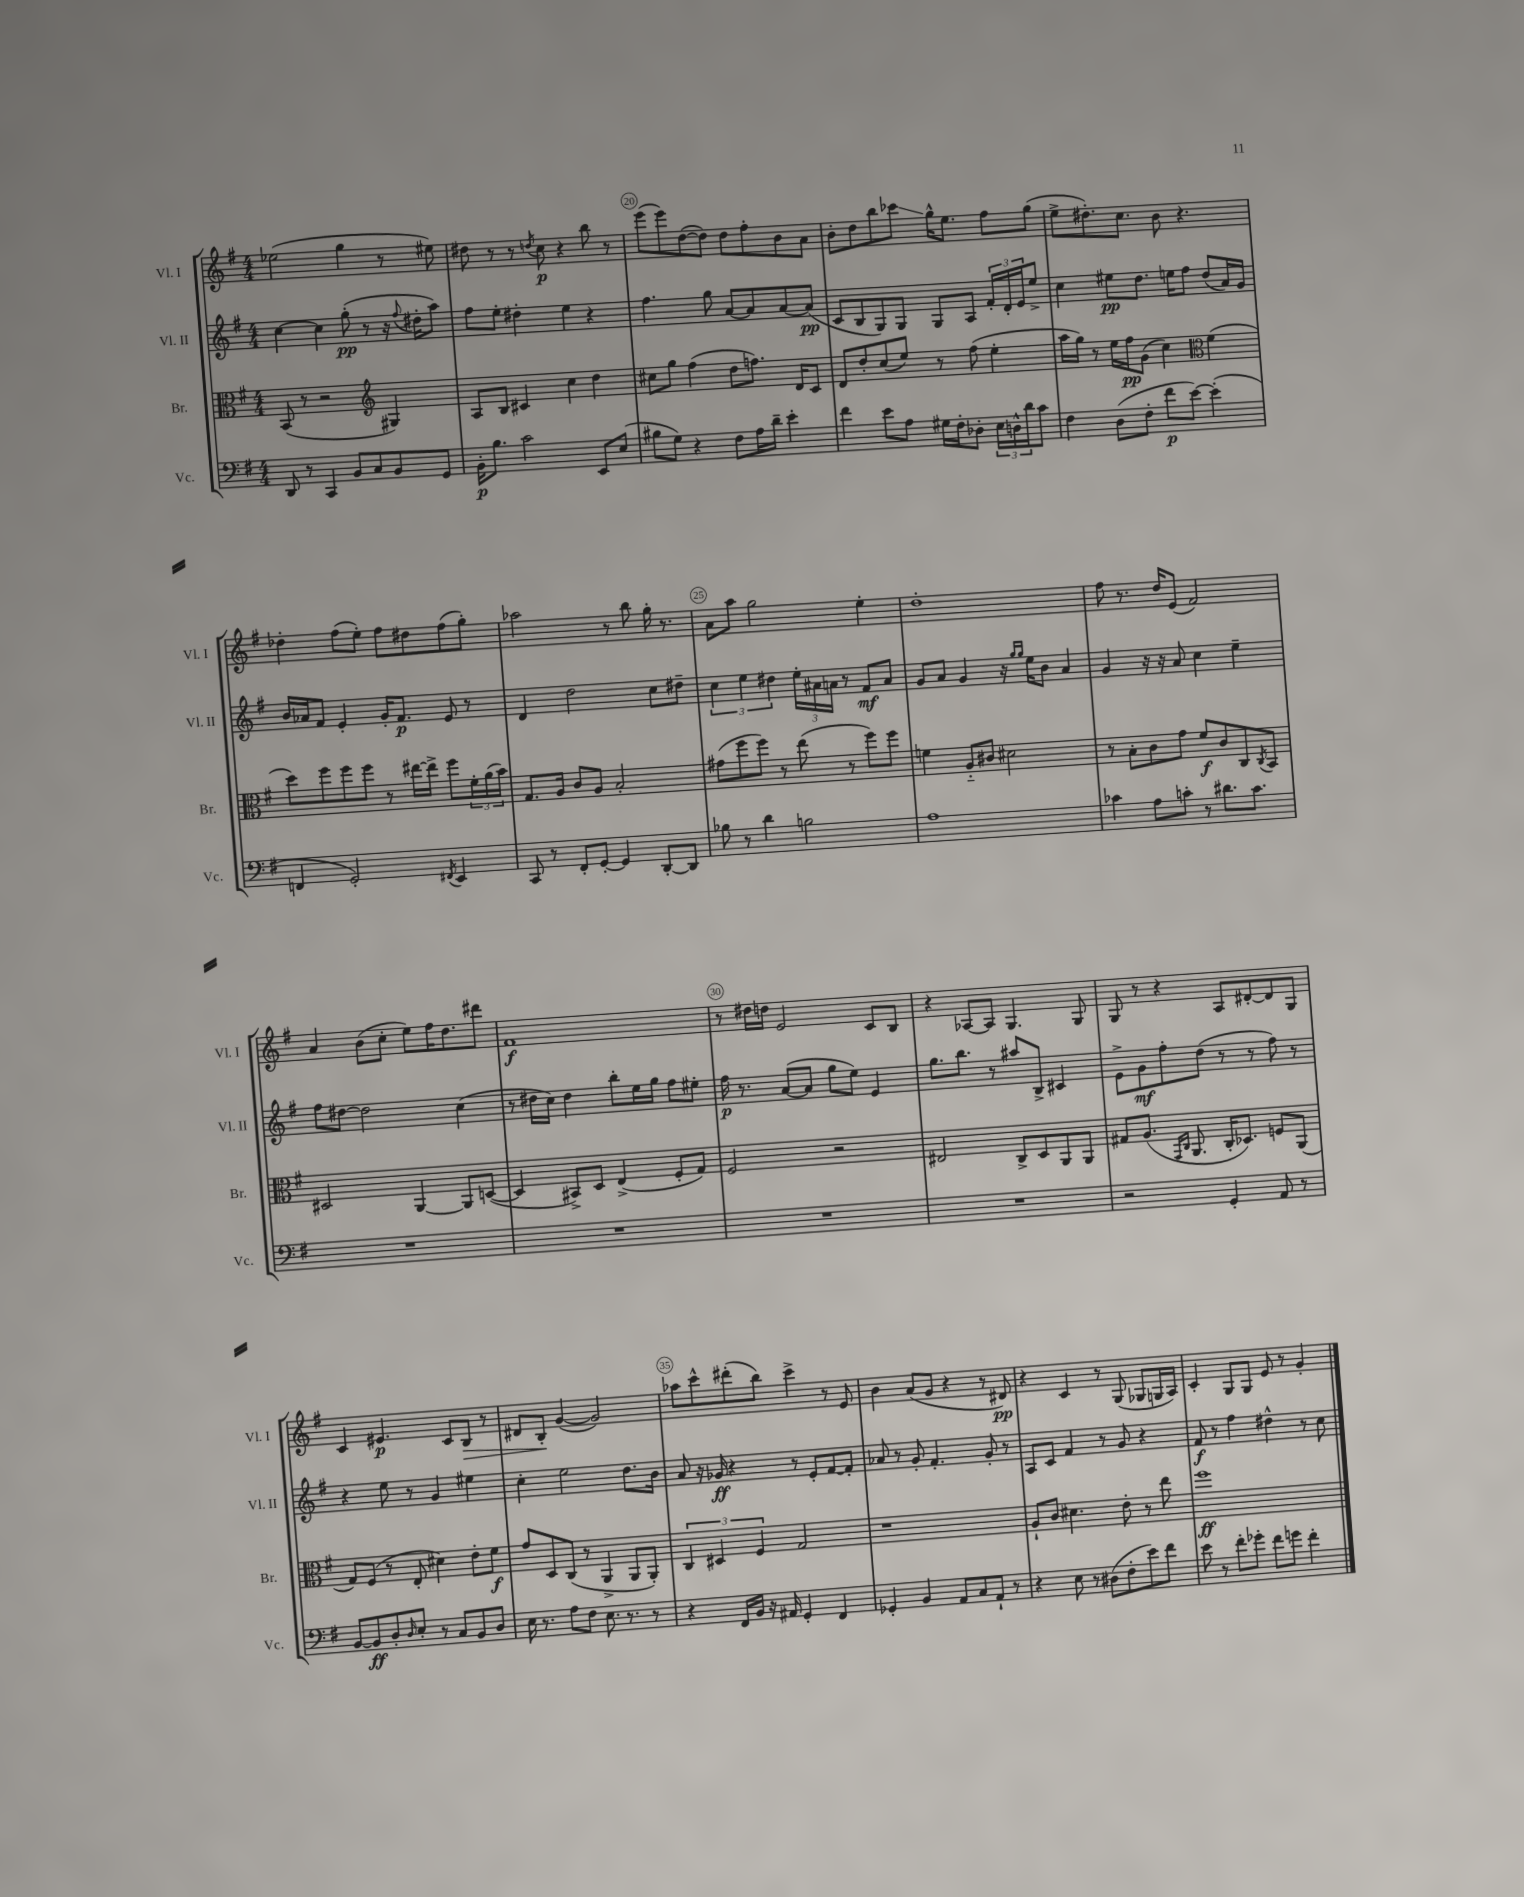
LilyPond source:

<<
\new StaffGroup <<
\new Staff = "s0" \with { instrumentName = "Vl. I" shortInstrumentName = "Vl. I" } {
    \clef treble \key g \major \numericTimeSignature \time 4/4
    ees''2( g''4 r8 eis''8) |
    dis''8 r8 r8 \acciaccatura { d''8 } c''8\p r4 b''8 r8 |
    e'''8( e'''8) d''8~( d''8) d''8 fis''8-. b'8 a'8 |
    b'8-. d''8 b''8 ces'''8\glissando g''16-^ e''8. fis''8 g''8( |
    e''8-> dis''8.-.) c''8. b'8 r4. |
    des''4-. fis''8( e''8-.) fis''8 dis''8 fis''8( g''8-.) |
    aes''2 r8 b''8 g''16-. r8. |
    a'8 a''8 g''2 e''4-. |
    d''1-. |
    fis''8 r8. d''16 e'8( fis'2) |
    a'4 b'8( c''8-. e''8) fis''16 d''8. dis'''8 |
    fis'1\f |
    r8 dis''16 d''16 e'2 c'8 b8 |
    r4 aes8~ aes8 g4. g8 |
    g8 r8 r4 a8 dis'8~-. dis'8 g8 |
    c'4 eis'4.\p c'8 b8\> r8 |
    dis'8 b8-.\! g'4~( g'2) |
    aes''8 c'''8-^ dis'''8-.( b''8) c'''4-> r8 e'8 |
    b'4 a'8( g'8 r4 r8 dis'8\pp) |
    r4 c'4 r8 g8( ges8 g16 a16) |
    c'4-. g8 g8 e'8 r8 g'4-. \bar "|." |
}
\new Staff = "s1" \with { instrumentName = "Vl. II" shortInstrumentName = "Vl. II" } {
    \clef treble \key g \major \numericTimeSignature \time 4/4
    c''4~ c''4 g''8-.\pp( r8 r16 \appoggiatura { fis''8 } dis''16-. a''8) |
    fis''8 e''8-. dis''4-. e''4 r4 |
    fis''4. g''8 a'8~ a'8 a'8~ a'8\pp( |
    c'8 b8 g8) g8 g8 a8 \tuplet 3/2 { fis'16-. d'16-. e'16 } e''8-> |
    c''4 eis''8\pp d''8. e''16 fis''8 d''8( a'16) g'16 |
    b'16 aes'16 fis'8 e'4-. g'16-. fis'8.\p e'8 r8 |
    d'4 d''2 c''8 dis''8-- |
    \tuplet 3/2 { c''4 e''4 dis''4 } \tuplet 3/2 { e''16-. ais'16 a'16 } r8 fis'8\mf a'8 |
    g'8 a'8 g'4 r16 \grace { g''16 g''16 } e''16 b'8 a'4 |
    g'4 r16 r16 a'8 c''4 e''4-- |
    fis''8 dis''8~ dis''2 c''4( |
    r8 dis''16 c''16) dis''4 b''8-. e''16 g''16 fis''8 eis''8-. |
    fis''16\p r8. a'8~( a'8 g''8 e''8) e'4 |
    g''8. b''8. r8 ais''8 b8-> cis'4 |
    e'8-> g'8\mf fis''8-. d''8( r8 r8 fis''8) r8 |
    r4 e''8 r8 g'4 eis''4 |
    c''4-. e''2 d''8. b'16 |
    a'8 r16 ges'16\ff r4 r8 e'8-. fis'8~ fis'8-. |
    aes'8 r8 g'8-. fis'4.-. g'8-. r8 |
    a8 c'8 fis'4 r8 g'8 r4 |
    fis'8\f r8 fis''4 dis''4-^ r8 c''8 \bar "|." |
}
\new Staff = "s2" \with { instrumentName = "Br." shortInstrumentName = "Br." } {
    \clef alto \key g \major \numericTimeSignature \time 4/4
    b,8( r8 r2 \clef treble gis4) |
    a8 b8 cis'4 c''4 d''4 |
    cis''8 g''8 fis''4( d''8 f''8.) d'16 c'8 |
    d'8 d''8-. c''8( e''8) r8 fis''8( e''4-. |
    a''16 g''16) r8 e''16 fis''16\pp g'8( c''4) \clef alto fis'4( |
    d''8) fis''8 fis''8 fis''8 r8 eis''16~ eis''16-> fis''8 \tuplet 3/2 { fis'16-. a'16( b'16) } |
    g8. a16 c'8 a8 b2-. |
    gis'8( fis''8 fis''8) r8 e''8( r8 fis''8) fis''8 |
    f'4 a8-_ cis'8 dis'2 |
    r8 b8-. c'8 g'8 fis'8\f c'8 c8 \acciaccatura { c8 } b,8 |
    dis2 a,4~ a,8 d8~( |
    d4 bis,8->) d8 e4->( fis8-. g8) |
    fis2 r2 |
    eis2 c8-> d8 a,8 a,8 |
    gis8 a8.( \grace { g,16 c16 } a,8. c16-. des8.) f8 a,8( |
    g8) fis8( r8 e8-. dis'4) e'8-. fis'8\f |
    g'8 d8 c8( r8 a,4-> a,8 a,8-.) |
    \tuplet 3/2 { c4 dis4 fis4 } g2 |
    r1 |
    a8-! c'8 dis'4. e'8-. r8 e''8 |
    fis''1\ff \bar "|." |
}
\new Staff = "s3" \with { instrumentName = "Vc." shortInstrumentName = "Vc." } {
    \clef bass \key g \major \numericTimeSignature \time 4/4
    d,8 r8 c,4 b,8 c8 b,8 g,8 |
    b,16-.\p b8. c'2 e,8 e8( |
    bis8 g8) r4 fis8 a16 d'16-- e'4-. |
    fis'4 e'8 a8 gis16 fis16-. des8-. \tuplet 3/2 { e16 d16-^ d'16 } c'8 |
    fis4 d8( fis8-. fis'8\p e'8~) e'4-.( |
    f,4 g,2-.) \acciaccatura { fis,8 } e,4 |
    c,8 r8 fis,8-. g,8~-. g,4 d,8~-. d,8 |
    bes8 r8 d'4 b2 |
    a1 |
    ces'4 a8 c'8-. r8 dis'8. c'8. |
    R1 |
    R1 |
    R1 |
    R1 |
    r2 g,4-. a,8 r8 |
    b,8~ b,8\ff d8-. \grace { d16 } e8-. r8 c8 b,8 d8 |
    e16 r8. a8 fis8 e8. r8. r8 |
    r4 fis,16 b,16 r16 ais,16 g,4-. fis,4 |
    ges,4-. b,4 a,8 c8 a,8-! r8 |
    r4 e8 r8 dis8( fis8-. e'8) fis'8 |
    e'8 r8 fis'8-. ges'8-. fis'8 g'8 fis'4-. \bar "|." |
}
>>
>>
\layout { \context { \Score currentBarNumber = #18 \override BarNumber.break-visibility = ##(#f #t #t) barNumberVisibility = #(every-nth-bar-number-visible 5) \override BarNumber.stencil = #(make-stencil-circler 0.1 0.3 ly:text-interface::print) } }
